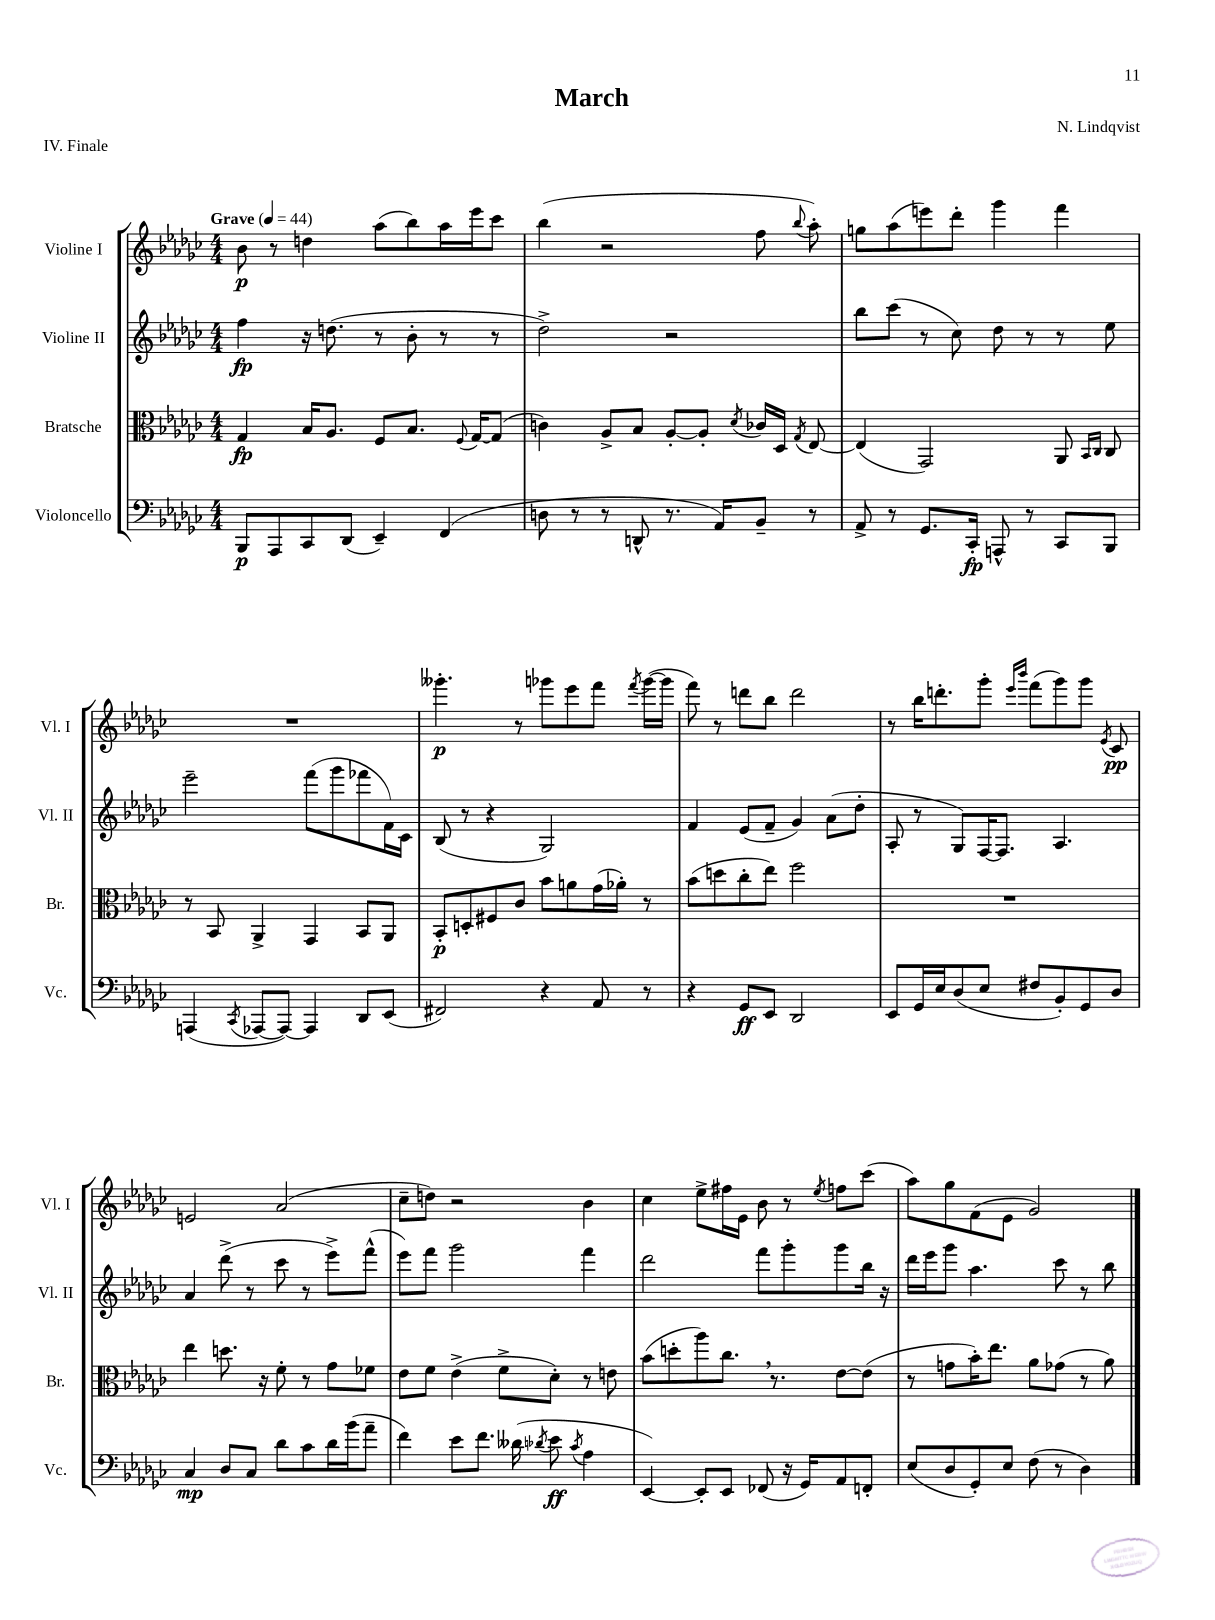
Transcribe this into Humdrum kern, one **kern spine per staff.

**kern	**kern	**kern	**kern
*staff4	*staff3	*staff2	*staff1
*clefF4	*clefC3	*clefG2	*clefG2
*k[b-e-a-d-g-c-]	*k[b-e-a-d-g-c-]	*k[b-e-a-d-g-c-]	*k[b-e-a-d-g-c-]
*M4/4	*M4/4	*M4/4	*M4/4
*MM44	*MM44	*MM44	*MM44
8BBB-	4G-	4ff	8b-
8AAA-	.	.	8r
8CC-	16B-	16r	4dd
.	8.A-	(8.dd	.
(8DD-	.	.	.
4EE-~)	8F	8r	(8aa-
.	8.B-	8b-'	8bb-)
(4FF	.	8r	16aa-
.	8qqF	.	.
.	[16G-	.	16eee-
.	(8G-]	8r	8ccc-
=	=	=	=
8D	4c)	2dd-^)	(4bb-
8r	.	.	.
8r	8A-^	.	2r
8DD^^	8B-	.	.
8.r	[8A-'	2r	.
.	8A-']	.	.
16AA-)	.	.	.
.	8qd-	.	.
8BB-~	16c-	.	8ff
.	16D-	.	.
.	8qG-	.	8qqbb-
8r	[8E-	.	8aa-')
=	=	=	=
8AA-^	(4E-]	8bb-	8gg
8r	.	(8ccc-	(8aa-
8.GG-	2GG-)	8r	8eee)
.	.	8cc-)	8ddd-'
16CC-'	.	.	.
8AAA^^	.	8dd-	4ggg-
8r	.	8r	.
8CC-	8AA-	8r	4fff
.	16qqBB-	.	.
.	16qqC-	.	.
8BBB-	8C-	8ee-	.
=	=	=	=
(4AAA	8r	2eee-~	1r
.	8BB-	.	.
8qCC-	.	.	.
[8AAA-	4AA-^	.	.
8AAA-_)	.	.	.
4AAA-]	4GG-	(8fff	.
.	.	8ggg-	.
8DD-	8BB-	8fff-	.
(8EE-	8AA-	16f)	.
.	.	16c-	.
=	=	=	=
2FF#)	8BB-'	(8B-	4.ggg--'
.	8D'	8r	.
.	8F#	4r	.
.	8c-	.	8r
4r	8b-	2G-)	8ggg-
.	8a	.	8eee-
8AA-	(16g-	.	8fff
.	16a-')	.	.
.	.	.	8qfff
8r	8r	.	([16ggg-
.	.	.	16ggg-]
=	=	=	=
4r	(8b-	4f	8fff)
.	8dd	.	8r
8GG-	8cc-'	(8e-	8ddd
8EE-	8ee-)	8f~	8bb-
2DD-	2ff	4g-)	2ddd
.	.	(8a-	.
.	.	8dd-'	.
=	=	=	=
8EE-	1r	8A-'	8r
16GG-	.	8r	16bb-
16E-	.	.	8.ddd'
(8D-	.	8G-)	.
8E-	.	[16F	8ggg-'
.	.	8.F]	.
.	.	.	16qqeee-
.	.	.	16qqbbb-
8F#	.	.	(8fff
8BB-')	.	4.A-	8ggg-)
8GG-	.	.	8ggg-
.	.	.	8qe-
8D-	.	.	8c-
=	=	=	=
4C-	4ee-	4a-	2e
8D-	8.dd	(8ddd-^	.
8C-	.	8r	.
.	16r	.	.
8d-	8f'	8ccc-	(2a-
8c-	8r	8r	.
16d-	8g-	8eee-^)	.
(16b-	.	.	.
8a-~	8f-	(8fff^^	.
=	=	=	=
4f)	8e-	8eee-)	8cc-~
.	8f	8fff	8dd)
8e-	(4e-^	2ggg-	2r
8.f	.	.	.
.	8f^	.	.
(16d--	.	.	.
8qd-	.	.	.
8e-	8d-')	.	.
8qc-	.	.	.
4A-	8r	4fff	4b-
.	8e	.	.
=	=	=	=
[4EE-)	(8b-	2ddd-	4cc-
.	8dd'	.	.
8EE-']	8aa-)	.	8ee-^
8EE-	8.cc-	.	16ff#
.	.	.	16e-
(8FF-	.	8fff	8b-
.	8.r	.	.
16r	.	8ggg-'	8r
16GG-)	.	.	.
.	.	.	8qee-
8AA-	[8e-	8ggg-	8ff
8FF'	(8e-]	16bb-	(8ccc-
.	.	16r	.
=	=	=	=
(8E-	8r	16ddd-	8aa-)
.	.	16eee-	.
8D-	8g	8ggg-	8gg-
8GG-')	16b-')	4.aa-	(8f
.	8.ee-	.	.
8E-	.	.	8e-
(8F	8a-	.	2g-)
8r	(8g-	8ccc-	.
4D-)	8r	8r	.
.	8a-)	8bb-	.
==	==	==	==
*-	*-	*-	*-
